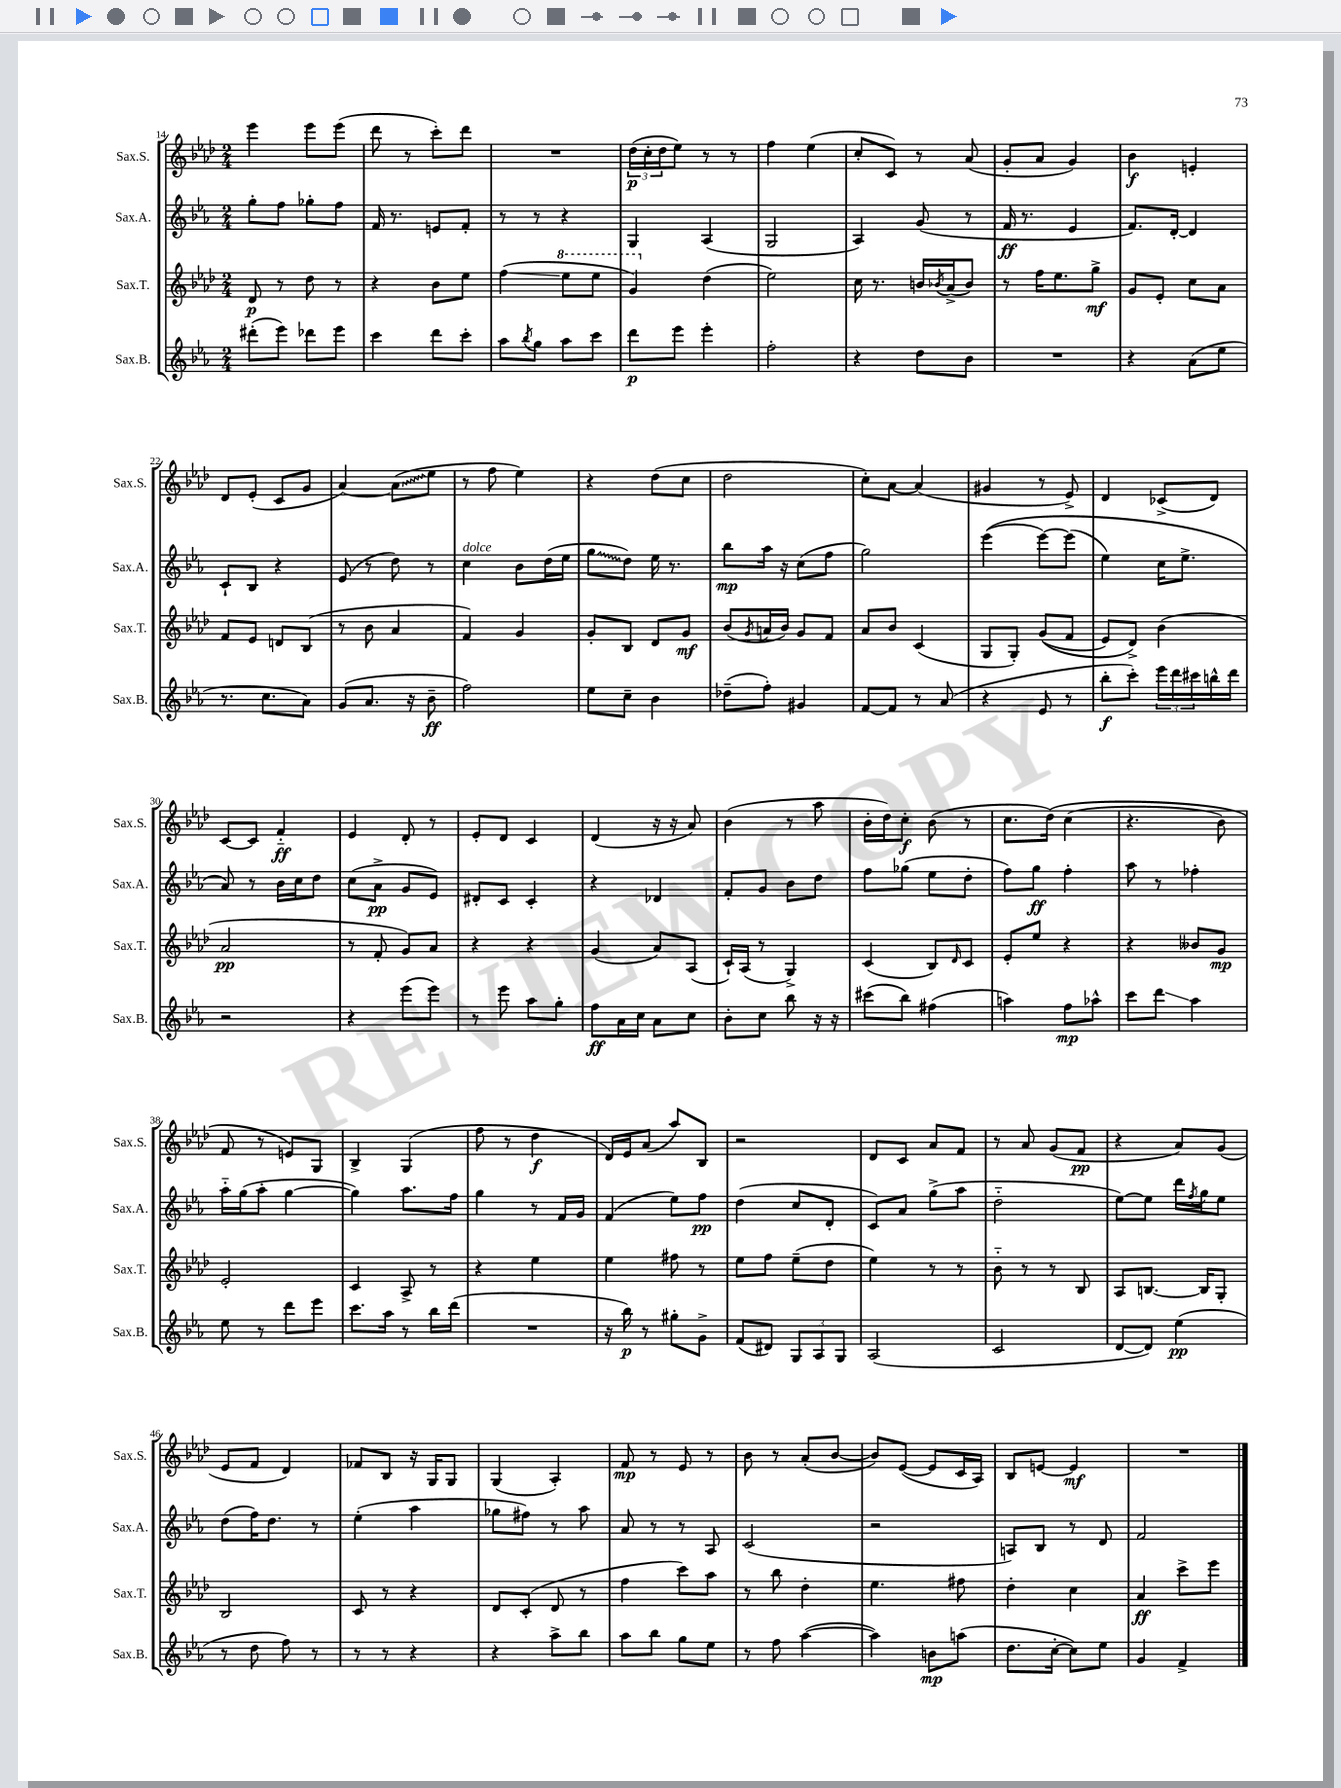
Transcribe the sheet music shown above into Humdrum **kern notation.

**kern	**kern	**kern	**kern
*staff4	*staff3	*staff2	*staff1
*clefG2	*clefG2	*clefG2	*clefG2
*k[b-e-a-]	*k[b-e-a-d-]	*k[b-e-a-]	*k[b-e-a-d-]
*M2/4	*M2/4	*M2/4	*M2/4
(8ddd#'	8d-	8gg'	4eee-
8eee-)	8r	8ff	.
8ddd-	8dd-	8gg-'	8eee-
8eee-	8r	8ff	(8eee-
=	=	=	=
4ccc	4r	16f	8ddd-
.	.	8.r	.
.	.	.	8r
8ddd	8b-	8e	8ccc')
8ccc'	8ee-	8f'	8ddd-
=	=	=	=
8aa-	(4ff	8r	2r
8qbb-	.	.	.
8gg	.	8r	.
8aa-	8eee-	4r	.
8ccc	8eee-	.	.
=	=	=	=
8ddd	4gg)	4G	(24dd-
.	.	.	24cc'
.	.	.	24dd-
8eee-	.	.	8ee-)
4eee-'	(4dd-	(4A-	8r
.	.	.	8r
=	=	=	=
2ff'	2ee-)	2G	4ff
.	.	.	(4ee-
=	=	=	=
4r	16cc	4A-)	8cc'
.	8.r	.	.
.	.	.	8c)
8dd	16b	(8g	8r
.	8qb-	.	.
.	(16a-^	.	.
8b-	8b-)	8r	(8a-
=	=	=	=
2r	8r	16f	8g'
.	.	8.r	.
.	16ff	.	8a-
.	8.ee-	.	.
.	.	4e-	4g)
.	8gg^	.	.
=	=	=	=
4r	8g	8.f)	4b-
.	8e-'	.	.
.	.	[16d'	.
(8a-	8cc	4d]	4e'
8ee-	8a-	.	.
=	=	=	=
8.r	8f	8c`	8d-
.	8e-	8B-	(8e-'
8.cc	.	.	.
.	8d	4r	8c
8a-)	(8B-	.	8g
=	=	=	=
(8g	8r	(8e-	[4a-)
8.a-	8b-	8r	.
.	4a-	8dd)	(8a-]
16r	.	.	.
8b-~	.	8r	8ee-
=	=	=	=
2ff)	4f)	4cc	8r
.	.	.	8ff
.	4g	8b-	4ee-)
.	.	(16dd	.
.	.	16ee-	.
=	=	=	=
8ee-	8g'	8gg	4r
8cc~	8B-	8dd)	.
4b-	8d-	16ee-	(8dd-
.	.	8.r	.
.	8g	.	8cc
=	=	=	=
(8dd-~	(8b-	8bb-	2dd-
.	8qg	.	.
8ff')	16a	16aa-	.
.	16b-)	16r	.
4g#	8g	(8cc	.
.	8f	8ff	.
=	=	=	=
[8f	8a-	2gg)	8cc')
8f]	8b-	.	[8a-
8r	(4c	.	(4a-]
(8a-	.	.	.
=	=	=	=
4r	8G	&((4eee-	4g#
.	8G')	.	.
8e-	&((8g	[8eee-)	8r
8r	8f	(8eee-]	8e-^)
=	=	=	=
8bb-'	8e-)	4ee-)	4d-
8ccc')	8d-^&)	.	.
24eee-	(4b-	16cc	(8c-^
24ddd	.	.	.
.	.	8.ee-^	.
24ccc#	.	.	.
16bb^^	.	.	8d-)
16ddd	.	.	.
=	=	=	=
2r	2a-	8a-&)	[8c
.	.	8r	8c]
.	.	16b-	4f'~
.	.	16cc	.
.	.	8dd	.
=	=	=	=
4r	8r	(8cc	4e-
.	8f'	8a-^	.
(8eee-	8g)	8g	8d-'
8eee-)	8a-	8e-)	8r
=	=	=	=
8r	4r	8d#'	8e-'
8eee-	.	8c	8d-
8aa-	4r	4c'	4c
8gg'	.	.	.
=	=	=	=
8ff	(4g	4r	(4d-
16a-	.	.	.
16cc	.	.	.
8a-	8a-)	4d-	16r
.	.	.	16r
8cc	(8A-	.	8a-)
=	=	=	=
8b-'	16c`)	8f'	(4b-
.	(16A-	.	.
8cc	8r	8g	.
8bb-	4G^)	8b-	8r
16r	.	8dd	8aa-
16r	.	.	.
=	=	=	=
(8ccc#	(4c	8ff	16b-'
.	.	.	16dd-)
8bb-)	.	(8gg-	8cc'
(4ff#	8B-)	8ee-	(8b-
.	16qqd-	.	.
.	8c	8dd'	8r
=	=	=	=
4aa)	8e-'	8ff)	8.cc
.	8ee-	8gg	.
.	.	.	&(16dd-)
8ff	4r	4ff'	(4cc
8aa-^^	.	.	.
=	=	=	=
8ccc	4r	8aa-	4.r
8ddd	.	8r	.
4aa-	8b--	4ff-'	.
.	8g	.	8b-)
=	=	=	=
8ee-	2e-'	16aa-'~	8f
.	.	(16gg	.
8r	.	8aa-'	8r
8ddd	.	[4gg	8e&)
8eee-	.	.	8G
=	=	=	=
8.ccc	4c	4gg])	4B-^
16aa-	.	.	.
8r	8A-^	8.aa-	(4G
16bb-	8r	.	.
(16ddd	.	16ff	.
=	=	=	=
2r	4r	4gg	8ff
.	.	.	8r
.	4ee-	8r	4dd-
.	.	16f	.
.	.	16g	.
=	=	=	=
16r	4ee-	(4f	16d-)
16bb-)	.	.	16e-
8r	.	.	(8a-
8gg#'	8ff#	8ee-)	8aa-)
8g^	8r	8ff	8B-
=	=	=	=
(8f	8ee-	(4dd	2r
8d#)	8ff	.	.
12G	(8ee-~	8cc	.
12A-	.	.	.
.	8dd-	8d'	.
12G	.	.	.
=	=	=	=
(2A-	4ee-)	8c)	8d-
.	.	8a-	8c
.	8r	(8gg^	8a-
.	8r	8aa-	8f
=	=	=	=
2c	8b-'~	2dd'~	8r
.	8r	.	8a-
.	8r	.	(8g
.	8B-	.	8f
=	=	=	=
[8d	8A-	[8ee-)	4r
8d])	[8.B	8ee-]	.
(4ee-	.	16ddd	8a-)
.	.	8qff	.
.	16B]	16gg	.
.	8G'	8ee-	(8g
=	=	=	=
8r	2B-	(8dd	8e-
8dd	.	16ff)	8f
.	.	8.dd	.
8ff)	.	.	4d-)
8r	.	8r	.
=	=	=	=
8r	8c	(4ee-'	8f-
8r	8r	.	8B-
4r	4r	4aa-	16r
.	.	.	16G
.	.	.	8G
=	=	=	=
4r	8d-	8gg-	(4G
.	(8c'	8ff#)	.
8aa-^	8d-	8r	4A-')
8bb-	8r	8aa-	.
=	=	=	=
8aa-	4ff	8a-	8f
8bb-	.	8r	8r
8gg	8ccc)	8r	8e-
8ee-	8aa-	8A-	8r
=	=	=	=
8r	8r	(2c	8b-
8ff	8bb-	.	8r
([4aa-	4dd-'	.	(8a-'
.	.	.	[8b-
=	=	=	=
4aa-])	4.ee-	2r	8b-])
.	.	.	([8e-
8b	.	.	8e-]
(8aa	8ff#	.	16c
.	.	.	16A-)
=	=	=	=
8.dd	4dd-'	8A)	8B-
.	.	8B-	[8e
[16cc'	.	.	.
8cc])	4cc	8r	4e]
8ee-	.	8d	.
=	=	=	=
4g	4a-	2f	2r
4f^	8ccc^	.	.
.	8eee-	.	.
==	==	==	==
*-	*-	*-	*-
